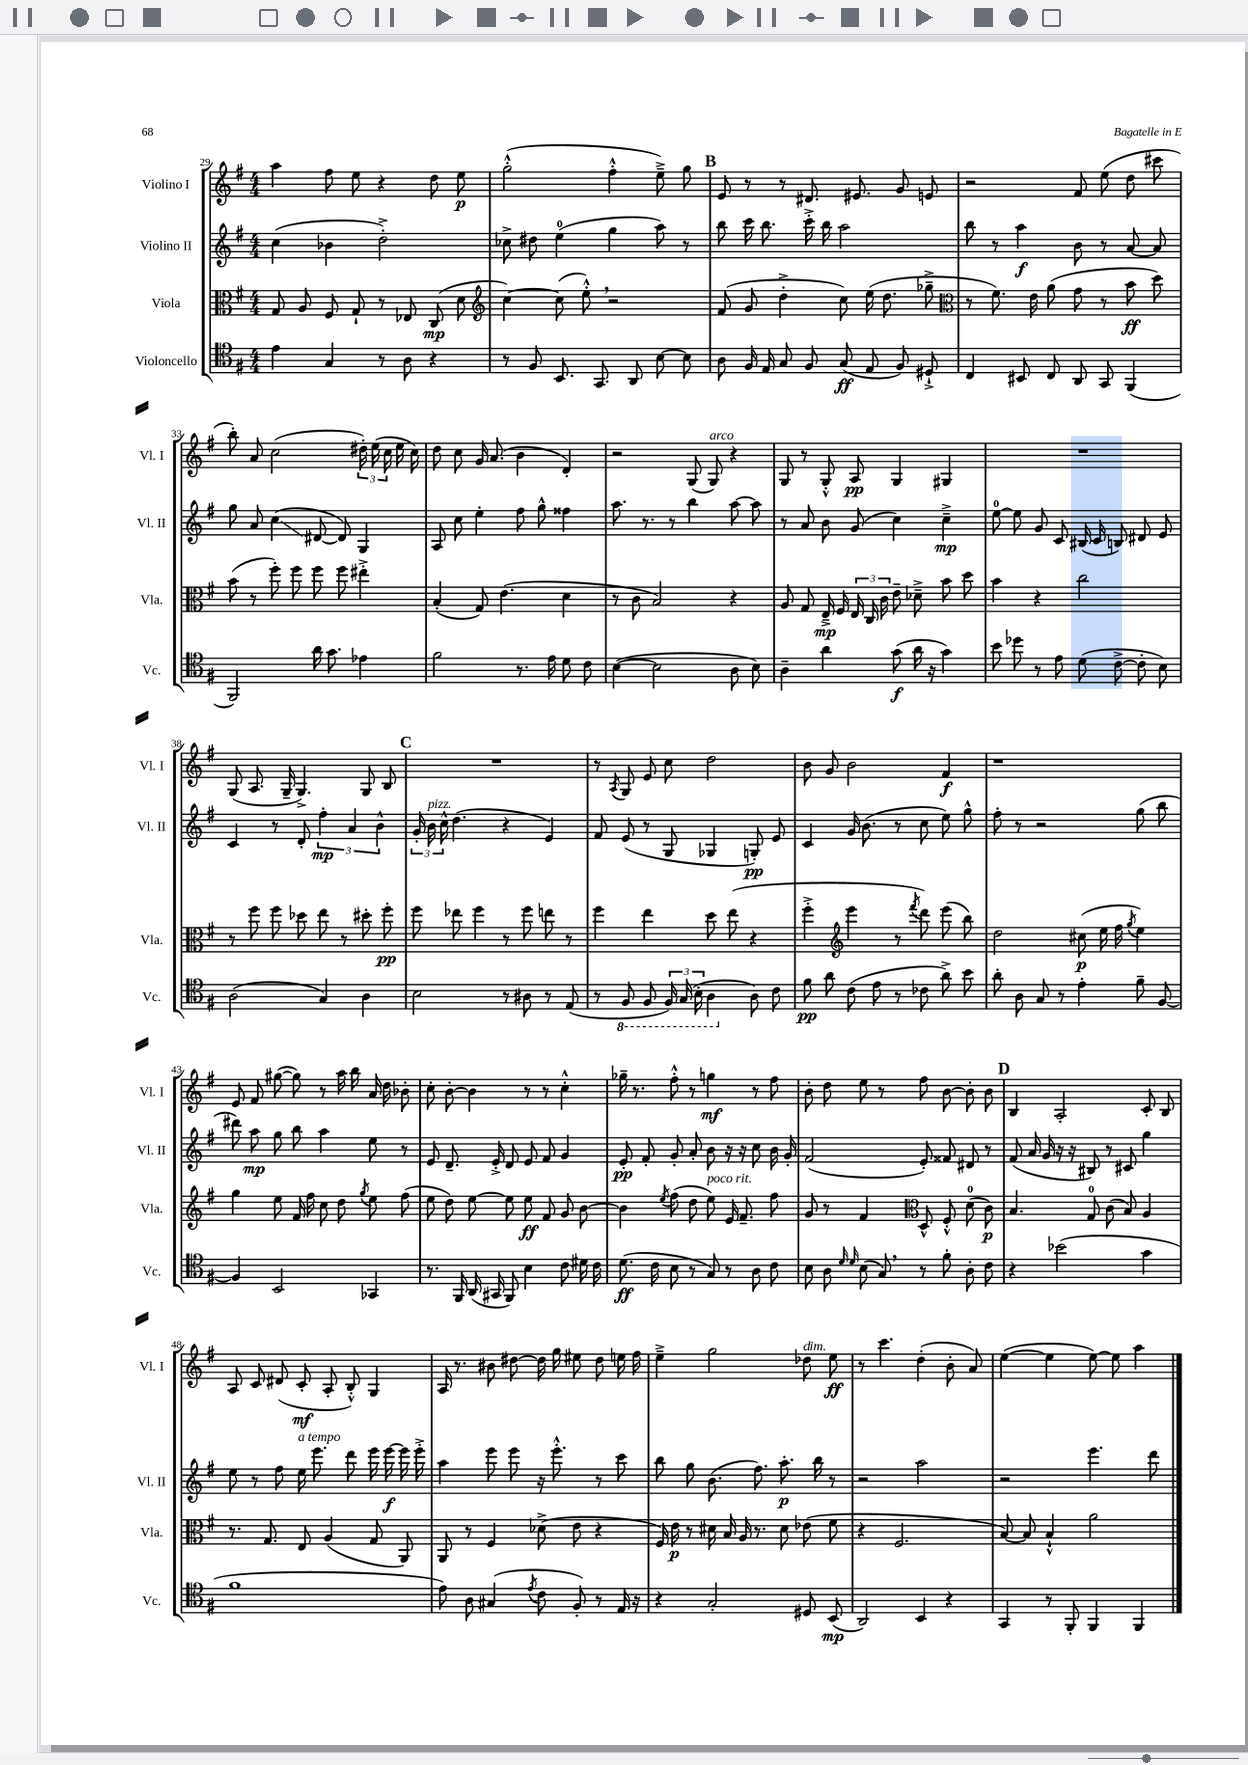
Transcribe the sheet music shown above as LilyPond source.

<<
\new StaffGroup <<
\new Staff = "s0" \with { instrumentName = "Violino I" shortInstrumentName = "Vl. I" } {
    \clef treble \key g \major \numericTimeSignature \time 4/4
    \autoBeamOff a''4 fis''8 e''8 r4 d''8 e''8\p |
    g''2-.-^( fis''4-.-^ e''8--->) g''8 |
    \mark \markup { \bold "B" } e'8 r8 r8 dis'8. eis'8. g'8 e'8 |
    r2 fis'8 e''8( d''8 cis'''8 |
    b''8-.) a'8 c''2( \tuplet 3/2 { dis''16-.) e''16( c''16 } e''16 c''16) |
    d''8 c''8 g'16 a'8.( b'4 d'4-.) |
    r2 g8( g8^\markup { \italic "arco" }) r4 |
    g8 r8 g8-.-^ a8\pp g4 gis4 |
    R1 |
    g8( a8. g16-- g4.->) g8 b8 |
    \mark \markup { \bold "C" } R1 |
    r8 \acciaccatura { a8 } g8 e'8 c''8 d''2 |
    b'8 g'8 b'2 fis'4\f |
    r1 |
    e'8 fis'8 gis''8~( gis''8) r8 a''16 b''16 a'16 d''16 bes'8-. |
    c''8-. b'8~-. b'4 r8 r8 c''4-.-^ |
    ges''16-- r8. fis''8-.-^ r8 g''4\mf r8 fis''8 |
    b'8-. d''8 e''8 r8 fis''8 b'8~ b'8-. b'8 |
    \mark \markup { \bold "D" } b4 a2-. c'8-. b8 |
    a8 c'8 dis'8( c'8-.\mf a8-. b8-.-^) g4 |
    a16 r8. bis'8 dis''8~ dis''16 g''16 eis''8 dis''8 e''16 fis''16 |
    e''4---> g''2 des''8^\markup { \italic "dim." } e''8\ff |
    r8 c'''4. d''4-.( b'8-. a'8) |
    e''4~( e''4 e''8~) e''8 a''4 \bar "|." |
}
\new Staff = "s1" \with { instrumentName = "Violino II" shortInstrumentName = "Vl. II" } {
    \clef treble \key g \major \numericTimeSignature \time 4/4
    \autoBeamOff c''4( bes'4 d''2-.->) |
    ces''8-> dis''8 e''4-0( g''4 a''8) r8 |
    \mark \markup { \bold "B" } b''8 c'''16 b''8. c'''16-.-> b''16 a''2 |
    b''8 r8 a''4\f b'8 r8 a'8~ a'8 |
    g''8 a'8 c''4\glissando( dis'8~ dis'8) g4 |
    a8 c''8 e''4-. fis''8 g''8-^ fisis''4 |
    a''8. r8. r8 b''4 a''8~ a''8 |
    r8 a'8 b'8 g'8( c''4) c''4--->\mp |
    e''8-0~ e''8 g'8 c'8 bis16( c'16 b8) dis'8 e'8 |
    c'4 r8 d'8-. \tuplet 3/2 { fis''4-.\mp a'4 b'4-^ } |
    \mark \markup { \bold "C" } \tuplet 3/2 { g'16-. b'16^\markup { \italic "pizz." } c''16-^ } d''4.( r4 e'4) |
    fis'8 e'8( r8 g8 ges4 g8-.\pp) e'8 |
    c'4 g'16 b'8.( r8 c''8 e''8) g''8-^ |
    fis''8-. r8 r2 g''8( b''8 |
    dis'''8) a''8\mp g''8 b''8 a''4 e''8 r8 |
    e'8 d'8.-- e'16-.-> d'8 e'8 fis'8 g'4 |
    e'8-.\pp fis'8-. g'8-. a'8-. b'8 r16 r16 c''8 b'16 g'16-. |
    fis'2( e'8-.) fisis'8 dis'8 r8 |
    \mark \markup { \bold "D" } fis'8( a'16 g'16 r16 r16 bis8) r8 cis'8 g''4 |
    e''8 r8 fis''8 e''16^\markup { \italic "a tempo" } e'''8. d'''8 e'''16 e'''16~\f e'''16 e'''16-.-> |
    a''4 e'''8 e'''8 r16 e'''8.-.-^ r8 c'''8 |
    b''8 g''8 b'8.( fis''8.) a''8.-.\p b''16 r8 |
    r2 a''2 |
    r2 e'''4. d'''8 \bar "|." |
}
\new Staff = "s2" \with { instrumentName = "Viola" shortInstrumentName = "Vla." } {
    \clef alto \key g \major \numericTimeSignature \time 4/4
    \autoBeamOff g8 a8 fis8 g8-! r8 ees8 c8\mp( d'8 |
    \clef treble c''4~) c''8( e''8-.-^) \breathe r2 |
    \mark \markup { \bold "B" } fis'8( g'8 d''4-.-> c''8) e''16( d''8. ges''8---> |
    \clef alto r8 fis'8.) e'16 a'8( g'8 r8 b'8\ff d''8) |
    b'8( r8 fis''8-.) fis''8 fis''8 fis''8 eis''4-.-> |
    b4-.( g8) e'4.( d'4 |
    r8 c'8 b2) r4 |
    a8 g8 e16--->\mp fis16 \tuplet 3/2 { e16 c16 c'16 } e'8-- des'8---> b'8 d''8 |
    b'4 r4 c''2 |
    r8 fis''8 fis''8 des''8 e''8 r8 dis''8-. fis''8-.\pp |
    \mark \markup { \bold "C" } fis''8 ees''8 fis''4 r8 fis''8 e''8 r8 |
    fis''4 e''4 d''8 e''8( r4 |
    fis''4-.-> \clef treble e'''4 r8 \acciaccatura { fis'''8 } d'''8) e'''8( b''8) |
    d''2 cis''8\p( e''16 fis''16 \acciaccatura { g''8 } e''4) |
    g''4 e''8 fis'16 fis''16 c''8 d''8 \acciaccatura { g''8 } e''8 fis''8( |
    e''8 d''8) e''8~ e''8 e''8\ff fis'8 g'8 b'8~ |
    b'4 \acciaccatura { e''8 } fis''8( d''8 e''8^\markup { \italic "poco rit." }) e'16 fis'8.-- fis''8 |
    g'8 r8 fis'4 \clef alto d8-^ fis8-.-^ d'8-0( c'8\p) |
    \mark \markup { \bold "D" } b4. g8-0 c'8( b8) a4 |
    r8. g8. e8 a4( g8 a,8) |
    a,8 r8 fis4 des'8->( e'8 r4 |
    fis16) e'16\p r8 dis'16 b16 a16 r8. dis'8 ees'8( fis'8 |
    r4 fis2. |
    b8~) b8 b4-!-^ a'2 \bar "|." |
}
\new Staff = "s3" \with { instrumentName = "Violoncello" shortInstrumentName = "Vc." } {
    \clef tenor \key g \major \numericTimeSignature \time 4/4
    \autoBeamOff e'4 g4 r8 a8 r4 |
    r8 fis8 b,8. g,8. a,8 b8~ b8 |
    \mark \markup { \bold "B" } a8 fis16 e16 g8 fis8 g8\ff( e8 fis8) dis8-!-> |
    c4 bis,8 c8 a,8 g,8 fis,4( |
    fis,2) a'16 g'8. ees'4 |
    fis'2 r8. e'16 d'8 c'8 |
    b4~( b2 a8 b8) |
    a4-- a'4 g'8\f( a'16 r16 g'4) |
    b'8 des''8 r8 e'8 d'8( c'8~-> c'8-. b8) |
    a2( g4) a4 |
    \mark \markup { \bold "C" } b2 r8 ais8 r8 e8( |
    r8 \ottava #-1 fis,8 fis,8 \tuplet 3/2 { fis,16) g,16( b,16-. } a,4 \ottava #0 a8) c'8 |
    fis'8\pp a'8 c'8( e'8 r8 ces'8 a'8->) b'8 |
    a'8-. a8 g8 r8 e'4-. fis'8-- fis8~ |
    fis4 b,2 ges,4 |
    r8. fis,16 a,16( gis,16 fis,8) b4 c'8 dis'16 c'16 |
    d'8.\ff( c'16 b8 r8 g8) r8 a8 c'8 |
    b8 a8 \grace { d'16 d'16 } b8( g8) \breathe r8 fis'8-. a8-. c'8 |
    \mark \markup { \bold "D" } r4 bes'2( g'4 |
    fis'1 |
    e'8) a8 gis4( \acciaccatura { e'8 } c'8 fis8-.) r8 e16 r16 |
    r4 g2-. dis8 b,8\mp( |
    a,2) b,4 r4 |
    g,4 r8 fis,8-. fis,4 fis,4 \bar "|." |
}
>>
>>
\layout { \context { \Score currentBarNumber = #29 } }
